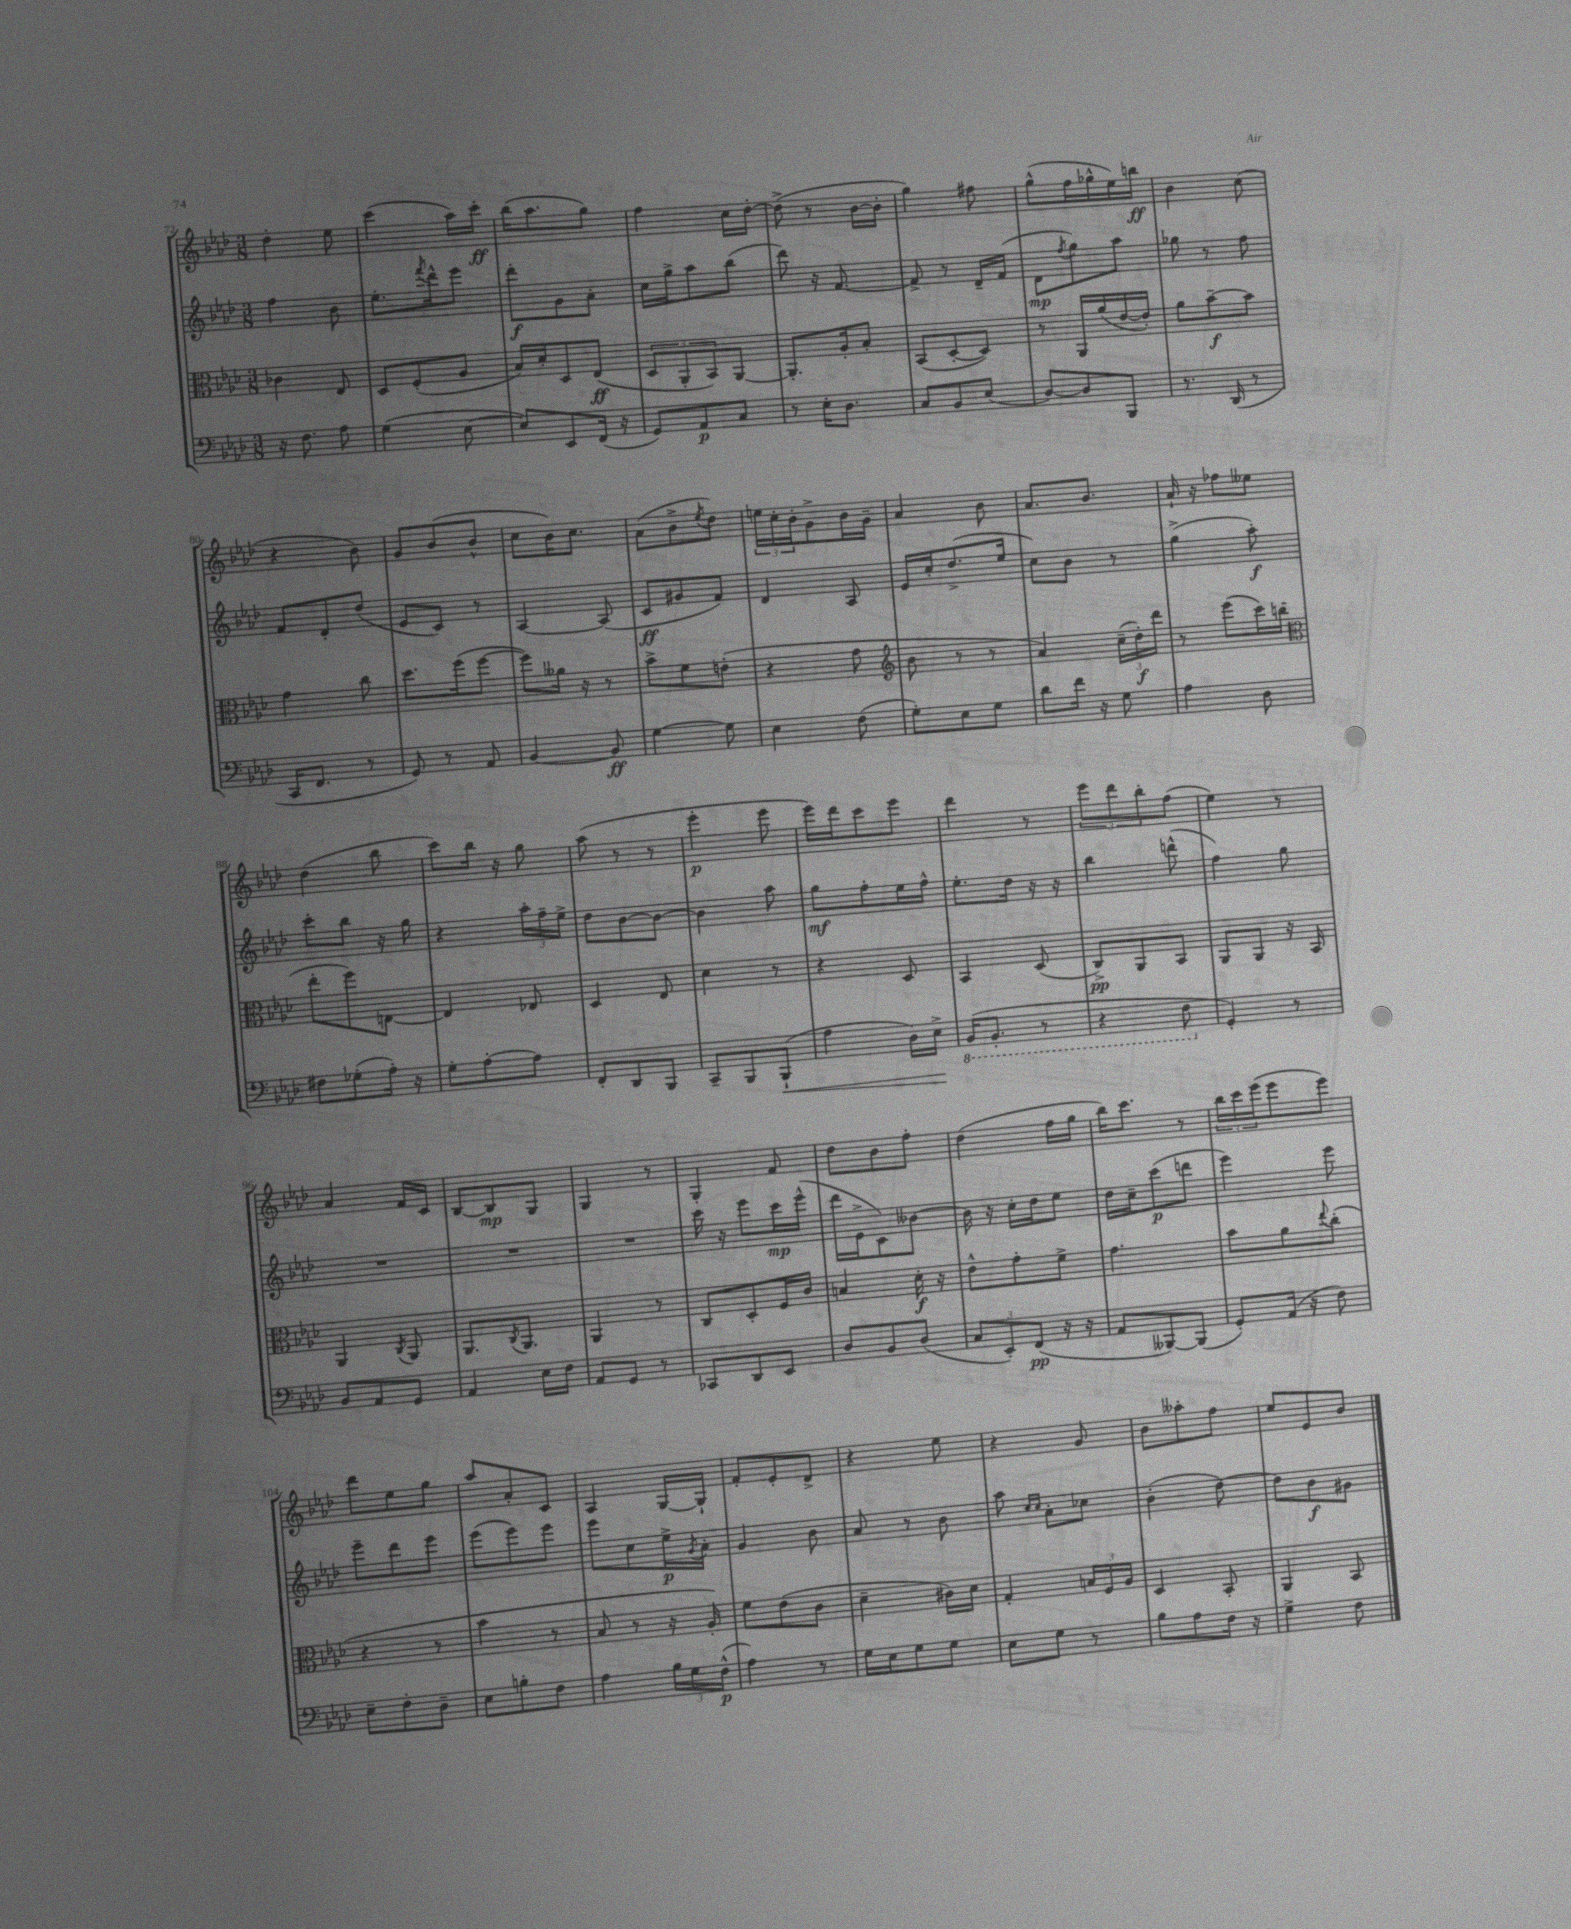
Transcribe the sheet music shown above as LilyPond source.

<<
\new StaffGroup <<
\new Staff = "s0" {
    \clef treble \key aes \major \numericTimeSignature \time 3/8
    des''4-. ees''8 |
    c'''4( aes''16) c'''16-.\ff |
    bes''16( aes''8. g''8) |
    f''4 c''16 des''16~-. |
    des''8->( r8 bes'16~ bes'16-. |
    g''4) fis''8 |
    g''8-^( f''16 ges''16-^ ees''16) b''16\ff |
    bes'4 c''8( |
    r4 bes'8) |
    g'8 bes'8( bes'8-^ |
    c''8 bes'16) c''8. |
    aes'8( bes'8-> \acciaccatura { ees''8 } des''8) |
    \tuplet 3/2 { e''16 c''16-. bes'16-. } g'8-> bes'16 g'16-- |
    aes'4 bes'8 |
    aes'8. bes'8. |
    aes'16-! r16 fes''8 eeses''8 |
    des''4( bes''8 |
    c'''8) bes''16 r16 g''8 |
    aes''8( r8 r8 |
    ees'''4-.\p ees'''8 |
    ees'''16) des'''16 c'''8 ees'''8 |
    des'''4 r8 |
    \tuplet 3/2 { ees'''8 des'''8 bes''8-. } f''8( |
    ees''4) r8 |
    aes'4 f'16 c'16 |
    bes8~ bes8\mp g8 |
    g4 r8 |
    g4-. f'8 |
    des''8 bes'8 f''8-. |
    des''4( f''16 g''16 |
    bes''16) c'''8. r8 |
    \tuplet 3/2 { bes''16 c'''16 ees'''16( } ees'''8 ees'''8) |
    des'''8 ees''8 g''8 |
    aes''8 aes'8-. c'8 |
    aes4 g16~ g16-! |
    f'8-. ees'8-. des'8-> |
    r4 ees''8 |
    r4 g'8 |
    bes'8 aeses''8-. f''8 |
    ees''8 ees'8 bes'8 \bar "|." |
}
\new Staff = "s1" {
    \clef treble \key aes \major \numericTimeSignature \time 3/8
    f''4 bes'8 |
    ees''8.-. \acciaccatura { f'''8 } des'''16-^ ees'''8 |
    des'''8-.\f g'8 aes'8-. |
    c''16 g''16-> aes''8 bes''8( |
    des'''8) r16 f'8.~ |
    f'8-> r8 des'16-- f'16( |
    des'8\mp \acciaccatura { f''8 } g''8) aes''8 |
    ges''8 r8 f''8 |
    f'8 des'8-. des''8( |
    ees'8 c'8) r8 |
    aes4~ aes8( |
    c'8\ff gis'8 f'8) |
    des'4 aes8 |
    ees'16 c''16-. des''8.->( ees''16 |
    c''8) bes'8 r8 |
    g''4->( aes''8-.\f) |
    c'''8-. bes''8 r16 g''16 |
    r4 \tuplet 3/2 { aes''16-. f''16-- ees''16-> } |
    des''8 bes'8~ bes'8~ |
    bes'4 aes''8 |
    g''8\mf f''8-. ees''16 f''16-^ |
    ees''8.-. des''16 r16 r16 |
    bes''4 d'''8-^( |
    f''4) g''8 |
    R4. |
    R4. |
    R4. |
    c'''16 r16 ees'''8 c'''16\mp ees'''16-^( |
    des'''16 ees'16-> c'8) beses'8~ |
    beses'16 r16 c''16-. des''16 ees''8 |
    des''16 c''16-- c'''8\p( d'''8 |
    ees'''4) ees'''8 |
    ees'''8-- des'''8 ees'''8 |
    ees'''8( ees'''8) ees'''8 |
    ees'''8 c''8 ees''16->\p \acciaccatura { g'8 } aes'16-. |
    g'4 bes'8 |
    aes'8 r8 bes'8 |
    aes''8 \grace { c''16 c''16 } aes'8-. ces''8 |
    bes'4-.( des''8~) |
    des''8 bes'8\f gis'8 \bar "|." |
}
\new Staff = "s2" {
    \clef alto \key aes \major \numericTimeSignature \time 3/8
    ces'4 ees8 |
    des8 f8-.( aes8 |
    bes16) des'16-. des8 ees8\ff( |
    \tuplet 3/2 { des8 aes,8-. bes,8) } aes,8~ |
    aes,8.-. aes16-. bes8-. |
    bes,8( des8~-. des8) |
    r8 aes,16 aes'16( ees'16~ ees'16-.) |
    aes'8 bes'8~--\f bes'8 |
    g'4 c''8 |
    des''8. f''16( f''8~ |
    f''8) aeses'16 r16 r8 |
    bes'8-> f'8 e'8-.( |
    r4 g'8 |
    \clef treble bes'8 r8 r8 |
    aes'4) \tuplet 3/2 { c''16--( des''16-.\f) des'''16 } |
    r8 ees'''8( c'''16) b''16( |
    \clef alto ees''8-. f''8) e8~ |
    e4 ees8 |
    des4 ees8 |
    des'4 r8 |
    r4 des8 |
    bes,4 des8( |
    c8->\pp) aes,8 bes,8 |
    aes,8 aes,8 r16 bes,16 |
    aes,4 \acciaccatura { c8 } aes,8 |
    aes,8. \acciaccatura { c8 } aes,8. |
    aes,4 r8 |
    c8 des8-. f16 c'16 |
    b4 des'16-.\f r16 |
    ees'8-^ g'8-. f'8-> |
    g'4. |
    bes'8 aes'8 \appoggiatura { ees''8 } c''8-.( |
    r4 r8 |
    bes'4 r8 |
    bes8 r8 r16 aes16-.) |
    f'8 ees'8( c'8 |
    des'4-- cis'16) des'16 |
    g4-. \tuplet 3/2 { b16 f16 aes16 } |
    des4 bes,8-. |
    aes,4 bes,8 \bar "|." |
}
\new Staff = "s3" {
    \clef bass \key aes \major \numericTimeSignature \time 3/8
    r16 f8. aes8 |
    g4( ees8~ |
    ees8) ees,8 f,16( r16 |
    g,8) aes,8\p c8 |
    r8 ees16-. des8. |
    c8 bes,8 ees8( |
    des8~) des8 bes,,8 |
    r8. des,16( r8 |
    c,16 f,8. r8 |
    g,8) r8 aes,8 |
    bes,4~ bes,8\ff |
    g4~ g8 |
    ees4 f8( |
    g8-.) ees8 g8 |
    des'8 f'16 r16 g8 |
    aes4 des8 |
    fis8 ges8-.( aes16-.) r16 |
    g8-. aes8~-. aes8 |
    f,8-. des,8 bes,,8 |
    c,8-- bes,,8 bes,,8-!\<( |
    aes4 des16) ees16->\! |
    \ottava #-1 bes,,16( bes,,8.-. r8 |
    r4 f,8 \ottava #0 |
    g,4-.) r8 |
    bes,8 aes,8 g,8 |
    aes,4 ees16 f16 |
    aes,8 g,8 r8 |
    ces,8 des,8 ees,8 |
    des8 bes,8 des8( |
    \tuplet 3/2 { c8 ees,8-.) f,8\pp( } r16 r16 |
    aes,8 beses,,8~) beses,,8( |
    g,8-.) aes,16( r16 f8) |
    ees8-- f8-. des8-- |
    ees8 b8-. f8 |
    aes4 \tuplet 3/2 { bes16 g16 f16-^\p( } |
    aes4) r8 |
    g16 ees16 g8 g8 |
    ees8 g8 r8 |
    bes8 aes8 f16 r16 |
    g4-> f8 \bar "|." |
}
>>
>>
\layout { \context { \Score currentBarNumber = #72 } }
